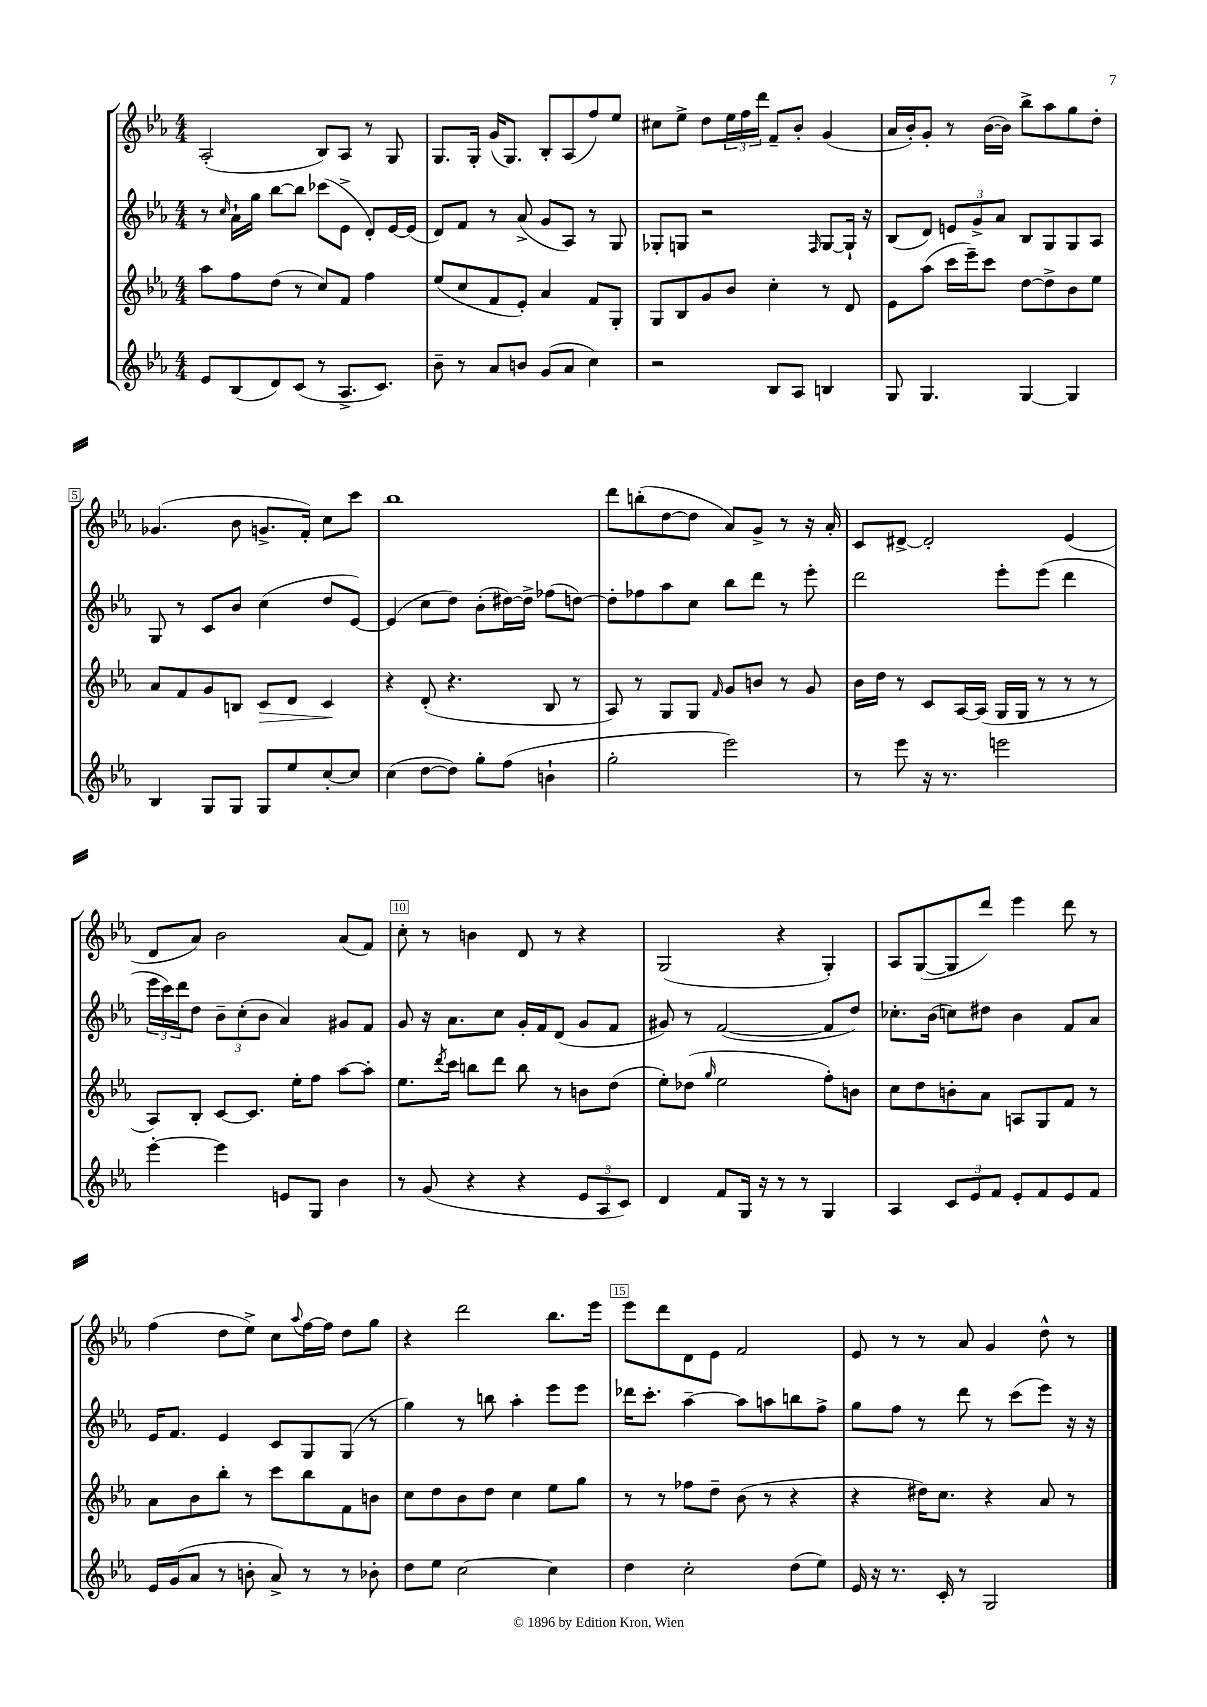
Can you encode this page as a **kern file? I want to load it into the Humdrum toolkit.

**kern	**kern	**dynam	**kern	**kern
*part4	*part3	*part3	*part2	*part1
*staff4	*staff3	*staff3	*staff2	*staff1
*clefG2	*clefG2	*	*clefG2	*clefG2
*k[b-e-a-]	*k[b-e-a-]	*	*k[b-e-a-]	*k[b-e-a-]
*M4/4	*M4/4	*	*M4/4	*M4/4
=1	=1	=1	=1	=1
8e-/L	8aa-\L	.	8r	(2A-'/
.	.	.	16qqcc/	.
(8B-/	8ff\	.	16a-`\LL	.
.	.	.	16gg\JJ	.
8d/)	(8dd\J	.	[8bb-\L	.
(8c/J	8r	.	8bb-\J]	.
8r	8cc/L)	.	(8ccc-X\L	8B-/L)
8.A-^/L	8f/J	.	8e-^\J	8A-/J
.	4ff\	.	8d'/L)	8r
8.c/J)	.	.	.	.
.	.	.	[16e-/L	8G/
.	.	.	(16e-/JJ]	.
=2	=2	=2	=2	=2
8b-~\	(8ee-/L	.	8d/L)	8.G/L
8r	8cc/	.	8f/J	.
.	.	.	.	16G'/Jk
8a-/L	8f/	.	8r	(16g/KL
.	.	.	.	8.G/J)
8bn/J	8e-'/J)	.	(8a-^/	.
(8g/L	4a-/	.	8g/L	8B-'/L
8a-/J	.	.	8A-/J)	(8A-/
4cc\)	8f/L	.	8r	8ff/)
.	8G'/J	.	8G/	8ee-/J
=3	=3	=3	=3	=3
2r	8G/L	.	8G-X'/L	8cc#X\L
.	8B-/	.	8Gn/J	8ee-^\J
.	8g/	.	2r	8dd\L
.	8b-/J	.	.	24ee-\L
.	.	.	.	24ff\
.	.	.	.	24ddd\JJ
8B-/L	4cc'\	.	.	8f~/L
8A-/J	.	.	.	8b-'/J
.	.	.	16qqF/	.
4Bn/	8r	.	[8G/L	(4g/
.	8d/	.	16G`/Jk]	.
.	.	.	16r	.
=4	=4	=4	=4	=4
8G/	8e-\L	.	(8B-/L	16a-/LL
.	.	.	.	16b-'/J)
4.G/	(8aa-\J	.	8d/J)	8g'/J
.	16ccc\LL	.	12en/L	8r
.	16eee-~\J)	.	.	.
.	.	.	12g^/	.
.	8ccc\J	.	.	([16b-\LL
.	.	.	12a-/J	.
.	.	.	.	16b-\JJ])
[4G/	[8dd\L	.	8B-/L	8bb-^\L
.	8dd^\]	.	8G/	8aa-\
4G/]	8b-\	.	8G/	8gg\
.	8ee-\J	.	8A-/J	8dd'\J
!!LO:LB:g=z
=5	=5	=5	=5	=5
4B-/	8a-/L	.	8G/	(4.g-X/
.	8f/	.	8r	.
8G/L	8g/	.	8c/L	.
8G/J	8Bn/J	.	8b-/J	8b-\
!	!	!LO:HP:b	!	!
8G/L	8c/L	>	(4cc\	8.gn^/L
8ee-/	8d/J	.	.	.
.	.	.	.	16f'/Jk)
[8cc'/	4c/	.	8dd/L	8cc\L
8cc/J]	.	.	[8e-/J)	8ccc\J
.	.	]	.	.
=6	=6	=6	=6	=6
(4cc\	4r	.	(4e-/]	1bb-
[8dd\L	(8d'/	.	8cc\L	.
8dd\J])	4.r	.	8dd\J)	.
8gg'\L	.	.	(8b-'\L	.
(8ff\J	.	.	[16dd#X\L)	.
.	.	.	16dd#^\JJ]	.
4bn`\	8B-/	.	(8ff-X\L	.
.	8r	.	[8ddn\J)	.
=7	=7	=7	=7	=7
2gg'\	8A-/)	.	8dd'\L]	8ddd\L
.	8r	.	8ff-X\	(8bbn'\
.	8G/L	.	8aa-\	[8dd\
.	8G/J	.	8cc\J	8dd\J]
.	16qqf/	.	.	.
2eee-\)	8g/L	.	8bb-\L	8a-/L)
.	8bn/J	.	8ddd\J	8g^/J
.	8r	.	8r	8r
.	8g/	.	8eee-'\	16r
.	.	.	.	16a-'/
=8	=8	=8	=8	=8
8r	16b-\LL	.	2ddd\	8c/L
.	16dd\JJ	.	.	.
8eee-\	8r	.	.	[8d#X^/J
16r	8c/L	.	.	2d#'/]
8.r	.	.	.	.
.	[16A-/L	.	.	.
.	(16A-/JJ]	.	.	.
2eeen\	16G/LL	.	8eee-'\L	.
.	16G/JJ	.	.	.
.	8r	.	(8eee-\J	.
.	8r	.	4ddd\	(4e-/
.	8r	.	.	.
!!LO:LB:g=z
=9	=9	=9	=9	=9
[4eee-'\	8A-/L)	.	24eee-\LL	8d/L
.	.	.	24ccc\)	.
.	.	.	24ddd\J	.
.	8B-'/J	.	8dd\J	8a-/J)
4eee-\]	[8c/L	.	12b-~\L	2b-\
.	.	.	(12cc'\	.
.	8.c/J]	.	.	.
.	.	.	12b-\J	.
8en/L	.	.	4a-/)	.
.	16ee-'\KL	.	.	.
8G/J	8ff\J	.	.	.
4b-\	[8aa-\L	.	8g#X/L	(8a-/L
.	8aa-'\J]	.	8f/J	8f/J)
=10	=10	=10	=10	=10
8r	8.ee-\L	.	8g/	8cc'\
(8g/	.	.	16r	8r
.	8qddd/	.	.	.
.	16ccc\Jk	.	8.a-\L	.
4r	8bbn\L	.	.	4bn\
.	8ddd\J	.	8cc\J	.
4r	8bb\	.	16g'/LL	8d/
.	.	.	16f/J	.
.	8r	.	(8d/J	8r
12e-/L	8bn\L	.	8g/L	4r
12A-/	.	.	.	.
.	(8dd\J	.	8f/J	.
12c/J)	.	.	.	.
=11	=11	=11	=11	=11
4d/	8ee-'\L)	.	8g#X/)	(2G/
.	(8dd-X\J	.	8r	.
.	16qqgg/	.	.	.
8f/L	2ee-\	.	([2f/	.
16G/Jk	.	.	.	.
16r	.	.	.	.
8r	.	.	.	4r
8r	.	.	.	.
4G/	8ff'\L)	.	8f/L]	4G'/)
.	8bn\J	.	8dd/J)	.
=12	=12	=12	=12	=12
4A-/	8cc\L	.	8.cc-X'\L	8A-/L
.	8dd\	.	.	([8G/
.	.	.	(16b-\Jk	.
12c/L	8bn'\	.	8ccn\L)	8G/]
12e-/	.	.	.	.
.	8a-\J	.	8dd#X\J	8ddd/J)
12f/J	.	.	.	.
8e-'/L	8An/L	.	4b-\	4eee-\
8f/	8G/	.	.	.
8e-/	8f/J	.	8f/L	8ddd\
8f/J	8r	.	8a-/J	8r
!!LO:LB:g=z
=13	=13	=13	=13	=13
16e-/LL	8a-\L	.	16e-/KL	(4ff\
(16g/J	.	.	8.f/J	.
8a-/J	8b-\	.	.	.
8r	8bb-'\J	.	4e-/	8dd\L
8bn'\	8r	.	.	8ee-^\J)
8a-^/)	8ccc\L	.	8c/L	8cc\L
.	.	.	.	8qqaa-/
8r	8bb-\	.	8G/	[16ff\L
.	.	.	.	16ff\JJ]
8r	8f\	.	(8G/J	8dd\L
8b-X'\	8bn\J	.	8r	8gg\J
=14	=14	=14	=14	=14
8dd\L	8cc\L	.	4gg\)	4r
8ee-\J	8dd\	.	.	.
[2cc\	8b-\	.	8r	2ddd\
.	8dd\J	.	8bbn\	.
.	4cc\	.	4aa-'\	.
4cc\]	8ee-\L	.	8eee-\L	8.bb-\L
.	8gg\J	.	8eee-\J	.
.	.	.	.	16eee-\Jk
=15	=15	=15	=15	=15
4dd\	8r	.	16ddd-X\KL	8eee-\L
.	.	.	8.ccc'\J	.
.	8r	.	.	8ddd\
2cc'\	8ff-X\L	.	[4aa-~\	8d\
.	8dd~\J	.	.	8e-\J
.	(8b-\	.	8aa-\L]	2f/
.	8r	.	8aan\	.
(8dd\L	4r	.	8bbn\	.
8ee-\J)	.	.	8ff^\J	.
=16	=16	=16	=16	=16
16e-/	4r	.	8gg\L	8e-/
16r	.	.	.	.
8.r	.	.	8ff\J	8r
.	16dd#X\KL)	.	8r	8r
16c'/	8.cc\J	.	.	.
8r	.	.	8ddd\	8a-/
2G/	4r	.	8r	4g/
.	.	.	(8ccc\L	.
.	8a-/	.	8eee-\J)	8dd^^\
.	8r	.	16r	8r
.	.	.	16r	.
==	==	==	==	==
*-	*-	*-	*-	*-
